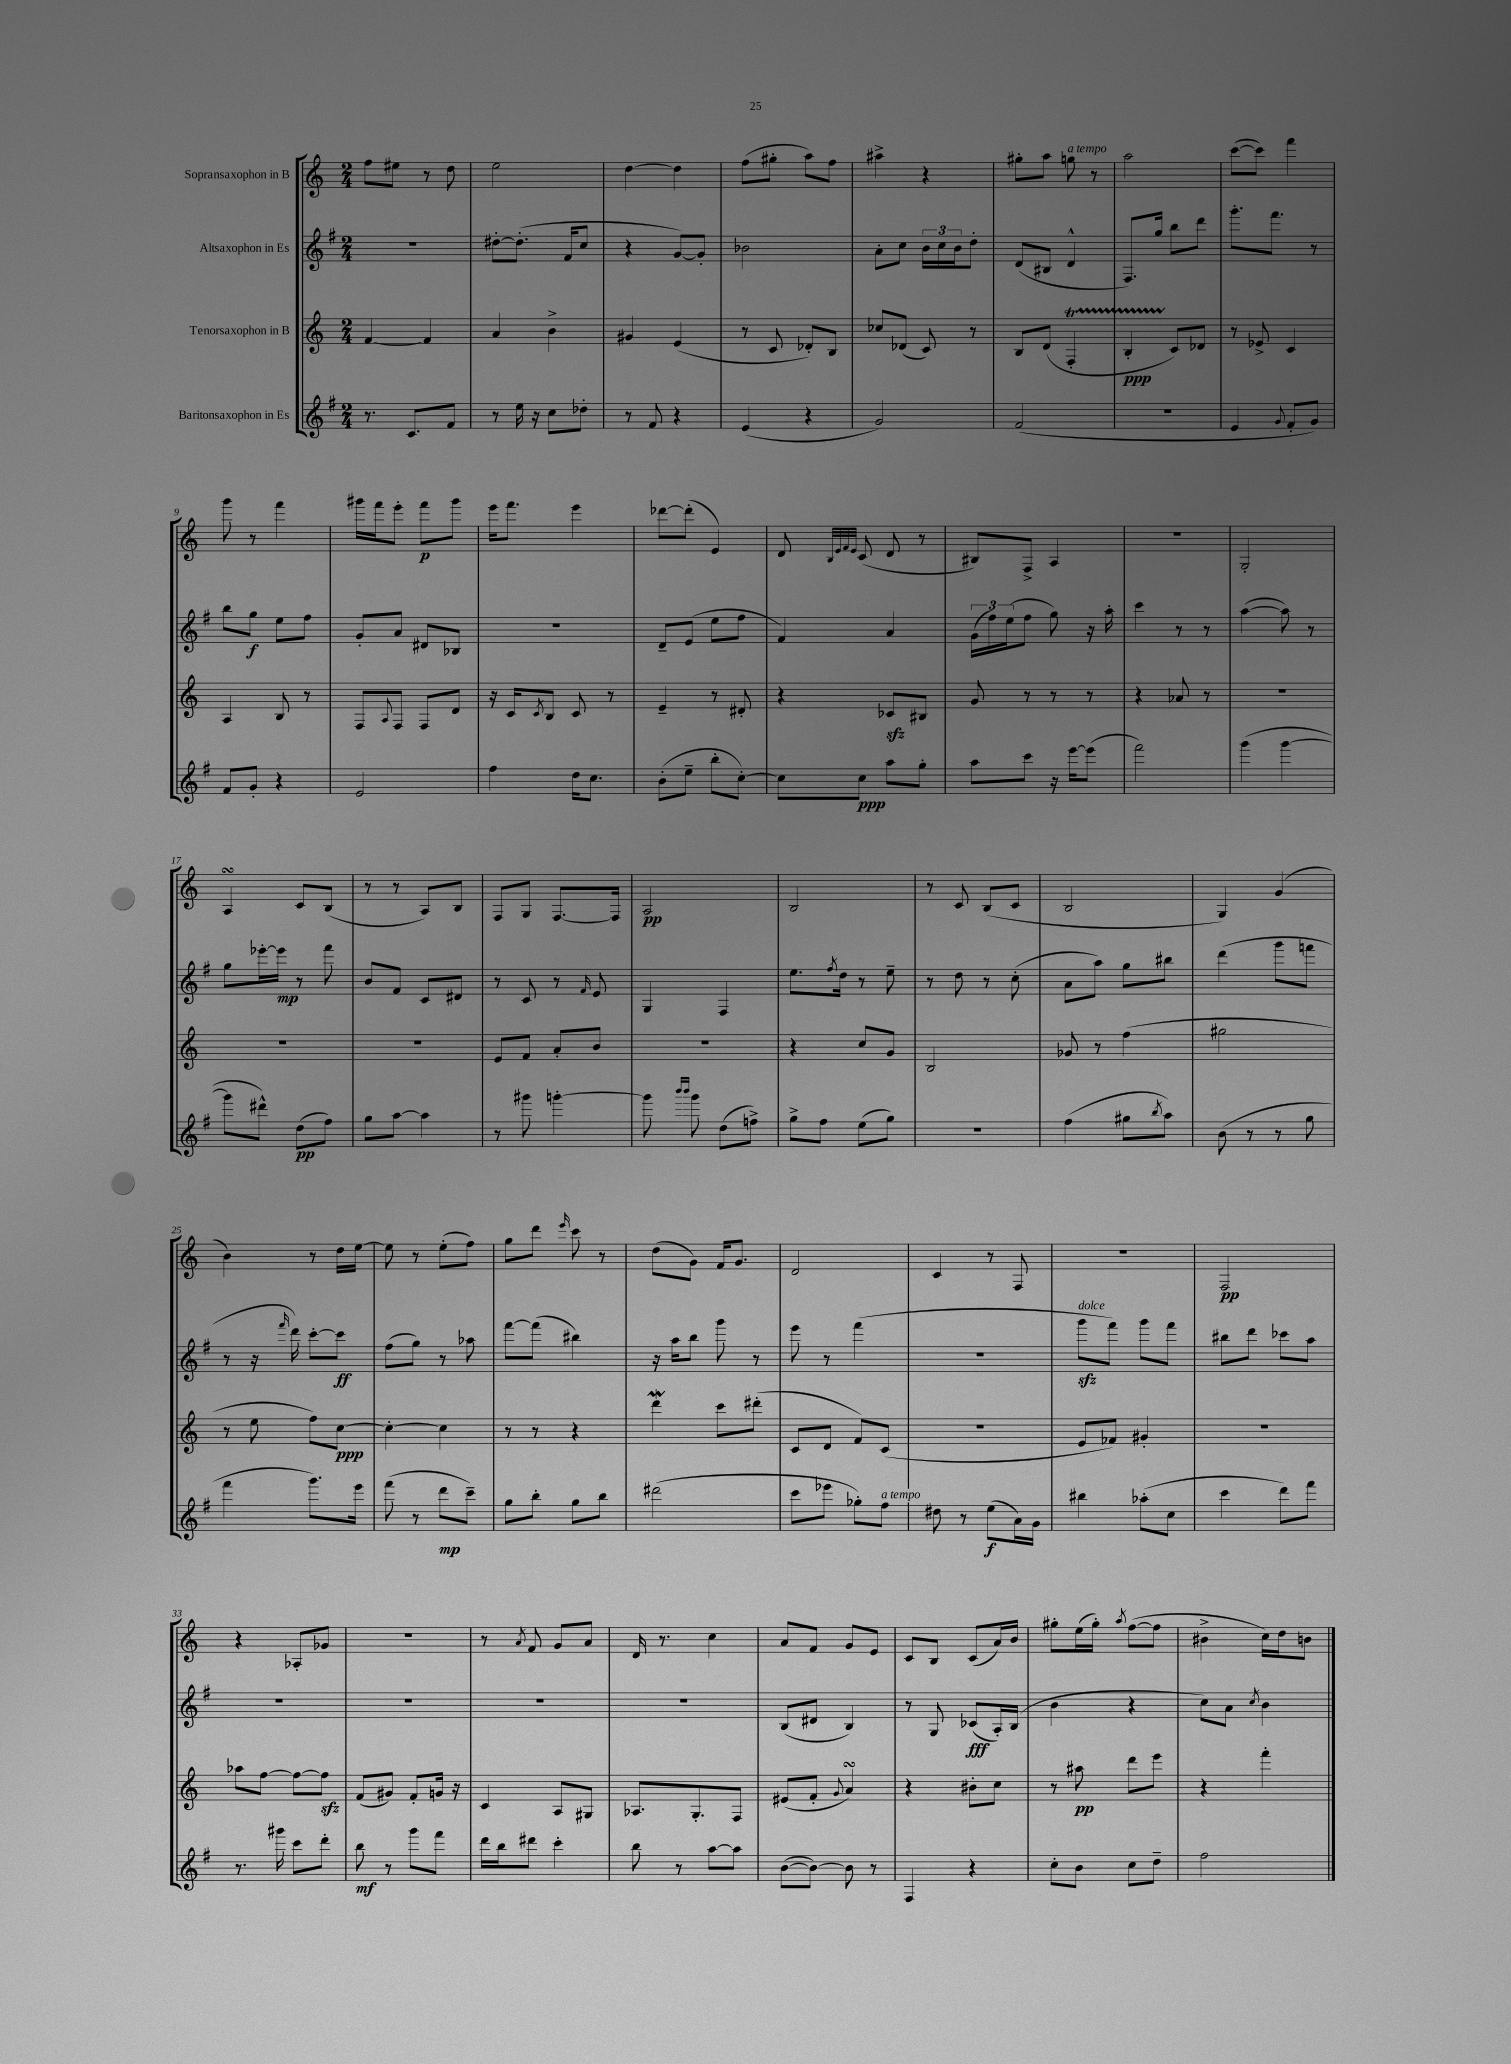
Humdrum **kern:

**kern	**dynam	**kern	**dynam	**kern	**dynam	**kern	**dynam
*part4	*part4	*part3	*part3	*part2	*part2	*part1	*part1
*staff4	*staff4	*staff3	*staff3	*staff2	*staff2	*staff1	*staff1
*I"Baritonsaxophon in Es	*	*I"Tenorsaxophon in B	*	*I"Altsaxophon in Es	*	*I"Sopransaxophon in B	*
*clefG2	*	*clefG2	*	*clefG2	*	*clefG2	*
*k[f#]	*	*k[]	*	*k[f#]	*	*k[]	*
*M2/4	*	*M2/4	*	*M2/4	*	*M2/4	*
=1	=1	=1	=1	=1	=1	=1	=1
8.r	.	[4f/	.	2r	.	8ff\L	.
.	.	.	.	.	.	8ee#X\J	.
8.c/L	.	.	.	.	.	.	.
.	.	4f/]	.	.	.	8r	.
8f#/J	.	.	.	.	.	8dd\	.
=2	=2	=2	=2	=2	=2	=2	=2
8r	.	4a/	.	[8dd#X'\L	.	2ee\	.
16ee\	.	.	.	(8.dd#'\J]	.	.	.
16r	.	.	.	.	.	.	.
8cc\L	.	4b^\	.	.	.	.	.
.	.	.	.	16f#/KL	.	.	.
8dd-X'\J	.	.	.	8cc/J	.	.	.
=3	=3	=3	=3	=3	=3	=3	=3
8r	.	4g#X/	.	4r	.	[4dd\	.
8f#/	.	.	.	.	.	.	.
4r	.	(4e/	.	[8g/L)	.	4dd\]	.
.	.	.	.	8g'/J]	.	.	.
=4	=4	=4	=4	=4	=4	=4	=4
(4e/	.	8r	.	2b-X\	.	(8ff\L	.
.	.	8c/	.	.	.	8gg#X'\J	.
4r	.	8d-X'/L)	.	.	.	8aa\L)	.
.	.	8B/J	.	.	.	8ff\J	.
=5	=5	=5	=5	=5	=5	=5	=5
2g/)	.	8cc-X/L	.	8a'\L	.	4aa#X^\	.
.	.	(8d-X/J	.	8cc\J	.	.	.
.	.	8c/)	.	24b\LL	.	4r	.
.	.	.	.	24cc\	.	.	.
.	.	.	.	24b\J	.	.	.
.	.	8r	.	8dd'\J	.	.	.
=6	=6	=6	=6	=6	=6	=6	=6
(2f#/	.	8B/L	.	(8d/L	.	8gg#X'\L	.
.	.	(8d/J	.	8B#X/J	.	8aa\J	.
!	!	!	!	!	!	!LO:TX:a:i:t=a tempo	!
.	.	4FT'/	.	4d^^/	.	8ggn\	.
.	.	.	.	.	.	8r	.
=7	=7	=7	=7	=7	=7	=7	=7
2r	.	4BTTT'/	ppp	8.F#/L)	.	2aa\	.
.	.	.	.	16gg/Jk	.	.	.
.	.	8c/L)	.	8bb\L	.	.	.
.	.	8d-X/J	.	8ddd\J	.	.	.
=8	=8	=8	=8	=8	=8	=8	=8
4e/	.	8r	.	8.ggg'\L	.	([8ccc\L	.
.	.	8e-X^/	.	.	.	8ccc\J])	.
.	.	.	.	8.fff#\J	.	.	.
8qqg/	.	.	.	.	.	.	.
8f#'/L	.	4c/	.	.	.	4fff\	.
8g/J)	.	.	.	8r	.	.	.
!!LO:LB:g=z
=9	=9	=9	=9	=9	=9	=9	=9
8f#/L	.	4A/	.	8bb\L	.	8ggg\	.
8g'/J	.	.	.	8gg\J	f	8r	.
4r	.	8B/	.	8ee\L	.	4fff\	.
.	.	8r	.	8ff#\J	.	.	.
=10	=10	=10	=10	=10	=10	=10	=10
2e/	.	8F/L	.	8g'/L	.	16ggg#X\LL	.
.	.	.	.	.	.	16fff\J	.
.	.	8qqA/	.	.	.	.	.
.	.	8F/J	.	8a/J	.	8eee'\J	.
.	.	8F/L	.	8d#X/L	.	8fff\L	p
.	.	8d/J	.	8B-X/J	.	8ggg#\J	.
=11	=11	=11	=11	=11	=11	=11	=11
4ff#\	.	16r	.	2r	.	16eee\KL	.
.	.	16c/KL	.	.	.	8.fff\J	.
.	.	8qc/	.	.	.	.	.
.	.	8B/J	.	.	.	.	.
16dd\KL	.	8c/	.	.	.	4eee\	.
8.cc\J	.	.	.	.	.	.	.
.	.	8r	.	.	.	.	.
=12	=12	=12	=12	=12	=12	=12	=12
(8b'\L	.	4e~/	.	8d~/L	.	[8ddd-X\L	.
8ee~\J	.	.	.	(8e/J	.	(8ddd-'\J]	.
8bb'\L	.	8r	.	8ee\L	.	4e/)	.
[8cc'\J)	.	8d#X'/	.	8ff#\J	.	.	.
=13	=13	=13	=13	=13	=13	=13	=13
8cc\L]	.	4r	.	4f#/)	.	8d/	.
.	.	.	.	.	.	32qqB/LLL	.
.	.	.	.	.	.	32qqe/	.
.	.	.	.	.	.	32qqf/	.
.	.	.	.	.	.	32qqe/JJJ	.
8cc\J	ppp	.	.	.	.	(8c/	.
8aa\L	.	8c-Xzz/L	.	4a/	.	8d/	.
8gg'\J	.	8B#X/J	.	.	.	8r	.
=14	=14	=14	=14	=14	=14	=14	=14
8aa\L	.	8g/	.	(24g\LL	.	8B#X/L)	.
.	.	.	.	24ff#\)	.	.	.
.	.	.	.	(24ee\J	.	.	.
8ccc\J	.	8r	.	8ff#\J	.	8F^/J	.
16r	.	8r	.	8gg\)	.	4A/	.
[16eee\KL	.	.	.	.	.	.	.
(8eee\J]	.	8r	.	16r	.	.	.
.	.	.	.	16aa'\	.	.	.
=15	=15	=15	=15	=15	=15	=15	=15
2fff#\)	.	4r	.	4ccc\	.	2r	.
.	.	8a-X/	.	8r	.	.	.
.	.	8r	.	8r	.	.	.
=16	=16	=16	=16	=16	=16	=16	=16
(4ggg\	.	2r	.	([4aa\	.	2G'/	.
[4ggg\	.	.	.	8aa\])	.	.	.
.	.	.	.	8r	.	.	.
!!LO:LB:g=z
=17	=17	=17	=17	=17	=17	=17	=17
8ggg\L]	.	2r	.	8gg\L	.	4AsSSS/	.
8ddd#X^^\J)	.	.	.	[16eee-X'\L	.	.	.
.	.	.	.	16eee-\JJ]	mp	.	.
(8dd\L	pp	.	.	8r	.	8c/L	.
8ff#\J)	.	.	.	8fff#\	.	(8B/J	.
=18	=18	=18	=18	=18	=18	=18	=18
8gg\L	.	2r	.	8b/L	.	8r	.
[8aa\J	.	.	.	8f#/J	.	8r	.
4aa\]	.	.	.	8c/L	.	8A/L)	.
.	.	.	.	8d#X/J	.	8B/J	.
=19	=19	=19	=19	=19	=19	=19	=19
8r	.	8e/L	.	8r	.	8F/L	.
8ggg#X\	.	8f/J	.	8c/	.	8G/J	.
[4gggn'\	.	8a'/L	.	8r	.	[8.F/L	.
.	.	.	.	16qqf#/	.	.	.
.	.	8b/J	.	8e/	.	.	.
.	.	.	.	.	.	16F/Jk]	.
=20	=20	=20	=20	=20	=20	=20	=20
8ggg\]	.	2r	.	4G/	.	2A/	pp
16qqbbb/LL	.	.	.	.	.	.	.
16qqbbb/JJ	.	.	.	.	.	.	.
8ggg\	.	.	.	.	.	.	.
(8dd\L	.	.	.	4F#/	.	.	.
8ffn^\J)	.	.	.	.	.	.	.
=21	=21	=21	=21	=21	=21	=21	=21
8gg^\L	.	4r	.	8.ee\L	.	2B/	.
8ff#\J	.	.	.	.	.	.	.
.	.	.	.	8qff#/	.	.	.
.	.	.	.	16dd\Jk	.	.	.
(8ee\L	.	8cc/L	.	8r	.	.	.
8gg\J)	.	8g/J	.	8ee~\	.	.	.
=22	=22	=22	=22	=22	=22	=22	=22
2r	.	2B/	.	8r	.	8r	.
.	.	.	.	8dd\	.	8c/	.
.	.	.	.	8r	.	(8B/L	.
.	.	.	.	(8cc'\	.	8c/J	.
=23	=23	=23	=23	=23	=23	=23	=23
(4ff#\	.	8g-X/	.	8a\L	.	2B/	.
.	.	8r	.	8aa\J)	.	.	.
8gg#X\L	.	(4ff\	.	8gg\L	.	.	.
8qbb/	.	.	.	.	.	.	.
8aa\J)	.	.	.	8bb#X\J	.	.	.
=24	=24	=24	=24	=24	=24	=24	=24
(8b\	.	2gg#X\	.	(4ddd\	.	4G/)	.
8r	.	.	.	.	.	.	.
8r	.	.	.	8ggg\L	.	(4g/	.
8gg\	.	.	.	8fffn\J	.	.	.
!!LO:LB:g=z
=25	=25	=25	=25	=25	=25	=25	=25
4fff#\	.	8r	.	8r	.	4b\)	.
.	.	8ee\	.	16r	.	.	.
.	.	.	.	16qqfff#/	.	.	.
.	.	.	.	16ddd\)	.	.	.
8.ggg\L)	.	8ff\L)	.	[8ccc'\L	.	8r	.
.	.	[8cc\J	ppp	8ccc\J]	ff	16dd\LL	.
16eee\Jk	.	.	.	.	.	[16ee\JJ	.
=26	=26	=26	=26	=26	=26	=26	=26
(8fff#\	.	4cc'\_	.	(8ff#\L	.	8ee\]	.
8r	.	.	.	8gg\J)	.	8r	.
8ddd\L	mp	4cc\]	.	8r	.	(8ee'\L	.
8ccc~\J)	.	.	.	8aa-X\	.	8ff\J)	.
=27	=27	=27	=27	=27	=27	=27	=27
8gg\L	.	8r	.	[8fff#\L	.	8gg\L	.
8bb'\J	.	8r	.	(8fff#\J]	.	8ddd\J	.
.	.	.	.	.	.	16qqeee/	.
8gg\L	.	4r	.	4bb#X\)	.	8ccc\	.
8bb\J	.	.	.	.	.	8r	.
=28	=28	=28	=28	=28	=28	=28	=28
(2ddd#X\	.	4dddW\	.	16r	.	(8dd\L	.
.	.	.	.	16aa\KL	.	.	.
.	.	.	.	8bb\J	.	8g\J)	.
.	.	8ccc\L	.	8ggg\	.	16f/KL	.
.	.	.	.	.	.	8.g/J	.
.	.	(8ddd#X'\J	.	8r	.	.	.
=29	=29	=29	=29	=29	=29	=29	=29
8ccc\L	.	8c/L	.	8eee\	.	2d/	.
8eee-X\J	.	8d/J	.	8r	.	.	.
8gg-X'\L)	.	8f/L)	.	(4fff#\	.	.	.
!LO:TX:a:i:t=a tempo	!	!	!	!	!	!	!
8ff#\J	.	(8c/J	.	.	.	.	.
=30	=30	=30	=30	=30	=30	=30	=30
8dd#X\	.	2r	.	2r	.	4c/	.
8r	.	.	.	.	.	.	.
(8ee\L	f	.	.	.	.	8r	.
16a\L)	.	.	.	.	.	8F/	.
16g\JJ	.	.	.	.	.	.	.
=31	=31	=31	=31	=31	=31	=31	=31
!	!	!	!	!LO:TX:a:i:t=dolce	!	!	!
4bb#X\	.	8e/L	.	8gggzz\L	.	2r	.
.	.	8f-X/J)	.	8fff#\J)	.	.	.
(8aa-X'\L	.	4g#X'/	.	8ggg\L	.	.	.
8cc\J	.	.	.	8fff#\J	.	.	.
=32	=32	=32	=32	=32	=32	=32	=32
4ccc\	.	2r	.	8bb#X\L	.	2F/	pp
.	.	.	.	8ddd\J	.	.	.
8ddd\L)	.	.	.	8ccc-X\L	.	.	.
8fff#\J	.	.	.	8aa\J	.	.	.
!!LO:LB:g=z
=33	=33	=33	=33	=33	=33	=33	=33
8.r	.	8aa-X\L	.	2r	.	4r	.
.	.	[8ff\J	.	.	.	.	.
16ggg#X\	.	.	.	.	.	.	.
8ccc\L	.	8ff\L_	.	.	.	8A-X'/L	.
8ddd'\J	.	8ffzz\J]	.	.	.	8g-X/J	.
=34	=34	=34	=34	=34	=34	=34	=34
8bb\	mf	(8f/L	.	2r	.	2r	.
8r	.	8g#X/J)	.	.	.	.	.
8ggg\L	.	8f'/L	.	.	.	.	.
8fff#\J	.	16gn/Jk	.	.	.	.	.
.	.	16r	.	.	.	.	.
=35	=35	=35	=35	=35	=35	=35	=35
16ddd\LL	.	4c/	.	2r	.	8r	.
16bb\J	.	.	.	.	.	.	.
.	.	.	.	.	.	8qa/	.
8ddd#X\J	.	.	.	.	.	8f/	.
4ccc'\	.	8A/L	.	.	.	8g/L	.
.	.	8G#X/J	.	.	.	8a/J	.
=36	=36	=36	=36	=36	=36	=36	=36
8bb\	.	8.A-X/L	.	2r	.	16d/	.
.	.	.	.	.	.	8.r	.
8r	.	.	.	.	.	.	.
.	.	8.G'/	.	.	.	.	.
[8aa\L	.	.	.	.	.	4cc\	.
8aa\J]	.	8F/J	.	.	.	.	.
=37	=37	=37	=37	=37	=37	=37	=37
([8b\L	.	(8e#X/L	.	(8B/L	.	8a/L	.
8b\J_)	.	8f'/J	.	8d#X/J	.	8f/J	.
.	.	8qqg/	.	.	.	.	.
8b\]	.	4asSSS/)	.	4B/)	.	8g/L	.
8r	.	.	.	.	.	8e/J	.
=38	=38	=38	=38	=38	=38	=38	=38
4F#/	.	4r	.	8r	.	8c/L	.
.	.	.	.	8G/	.	8B/J	.
4r	.	8b#X'\L	.	(8c-X/L	fff	(8c/L	.
.	.	8cc\J	.	16A'/L)	.	16a/L)	.
.	.	.	.	(16B/JJ	.	16b/JJ	.
=39	=39	=39	=39	=39	=39	=39	=39
8cc'\L	.	8r	.	4b\	.	8gg#X'\L	.
8b\J	.	8aa#X\	pp	.	.	(16ee\L	.
.	.	.	.	.	.	16gg#'\JJ)	.
.	.	.	.	.	.	8qaa/	.
8cc\L	.	8ddd\L	.	4r	.	([8ff\L	.
8dd~\J	.	8eee\J	.	.	.	8ff\J]	.
=40	=40	=40	=40	=40	=40	=40	=40
2ff#\	.	4r	.	8cc\L)	.	4b#X^\	.
.	.	.	.	8a\J	.	.	.
.	.	.	.	8qcc/	.	.	.
.	.	4fff'\	.	4b\	.	16cc\LL)	.
.	.	.	.	.	.	16dd\J	.
.	.	.	.	.	.	8bn\J	.
==	==	==	==	==	==	==	==
*-	*-	*-	*-	*-	*-	*-	*-
